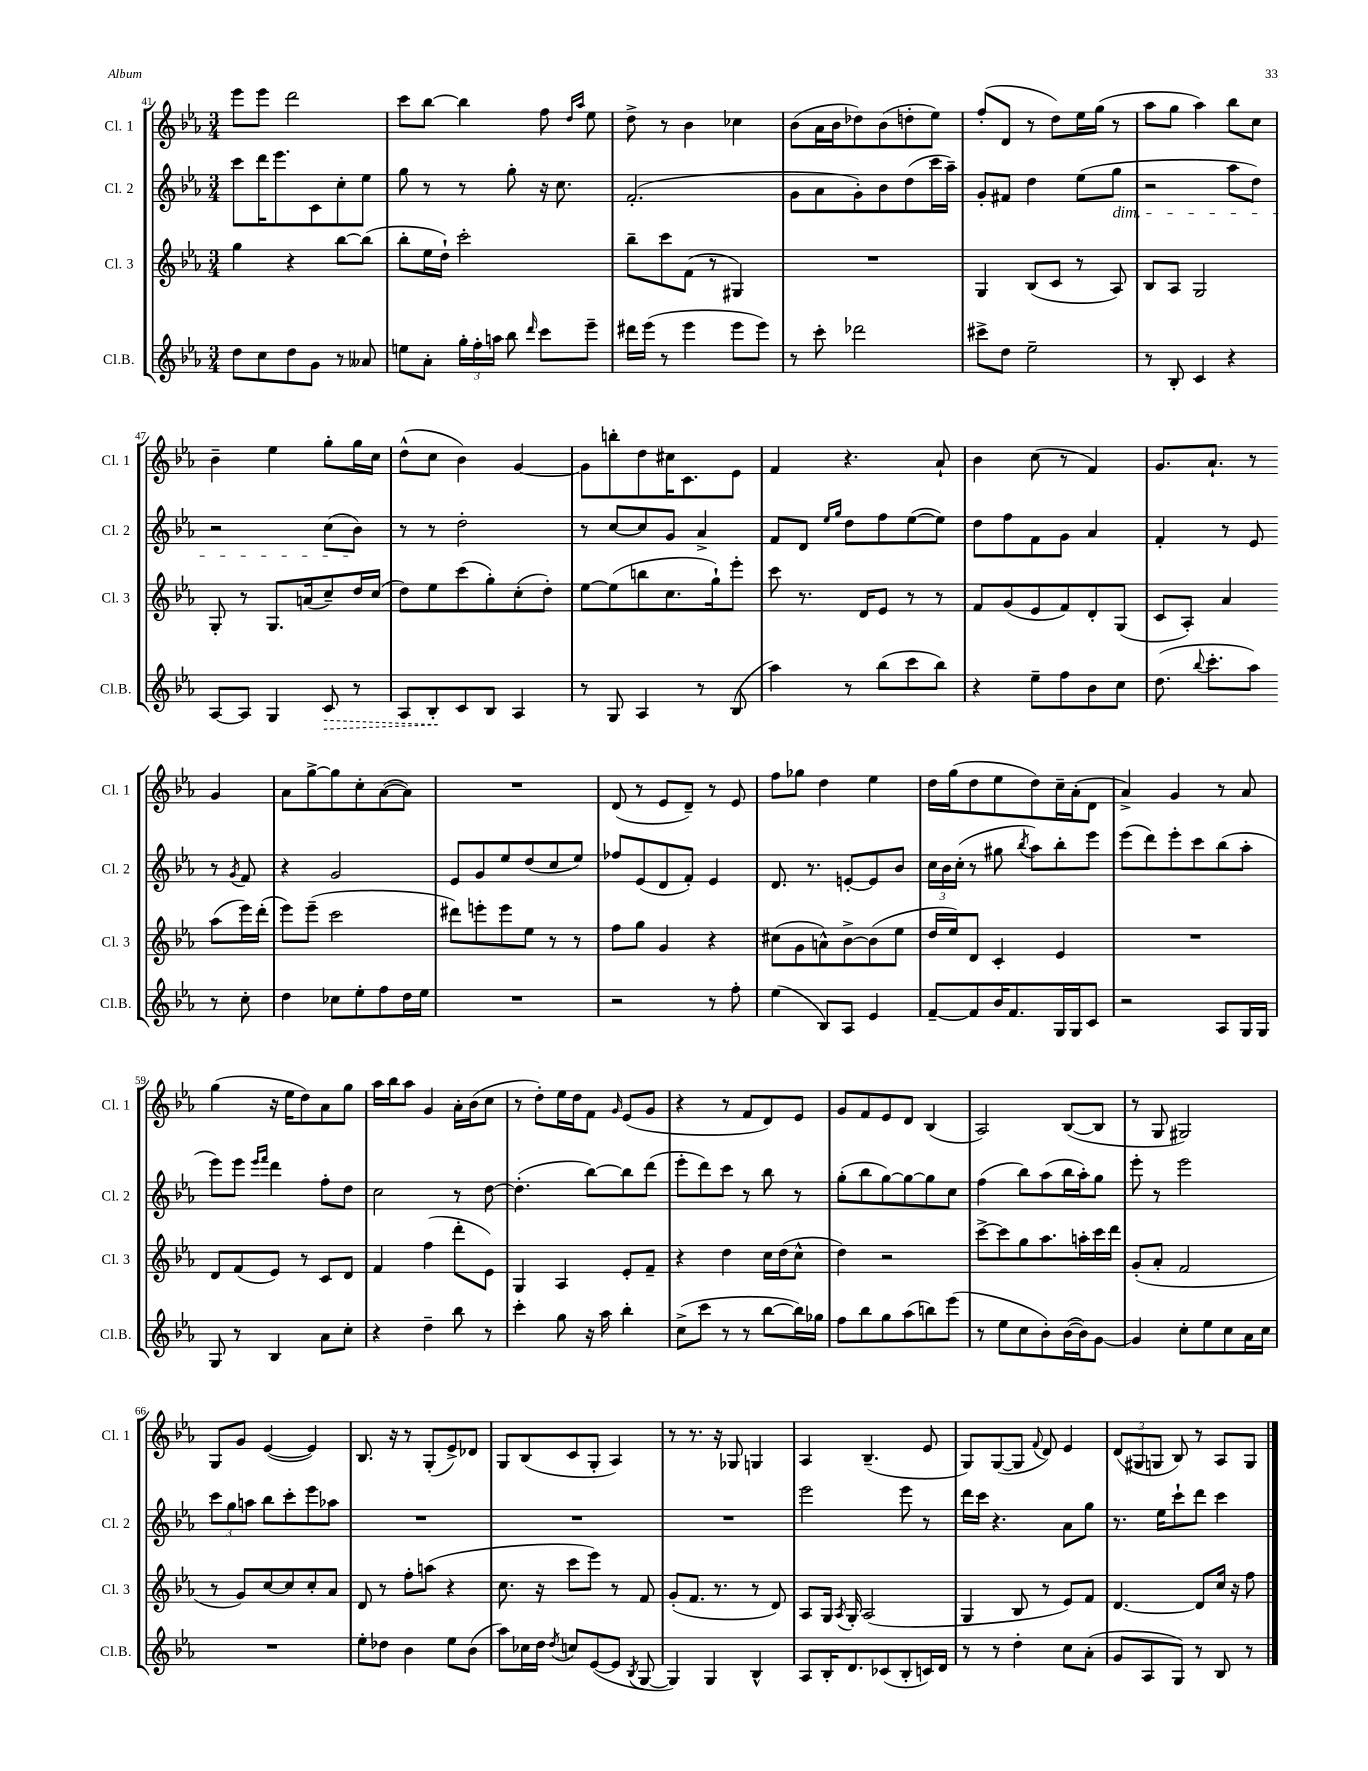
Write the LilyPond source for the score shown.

<<
\new StaffGroup <<
\new Staff = "s0" \with { instrumentName = "Cl. 1" shortInstrumentName = "Cl. 1" } {
    \clef treble \key ees \major \numericTimeSignature \time 3/4
    \autoBeamOff ees'''8[ ees'''8] d'''2 |
    c'''8[ bes''8]~ bes''4 f''8 \grace { d''16[ aes''16] } ees''8 |
    d''8-> r8 bes'4 ces''4 |
    bes'8[( aes'16 bes'16 des''8) bes'8( d''8-. ees''8]) |
    f''8[-.( d'8] r8 d''8[) ees''16 g''16]( r8 |
    aes''8[ g''8] aes''4) bes''8[ c''8] |
    bes'4-- ees''4 g''8[-. g''16 c''16] |
    d''8[-^( c''8] bes'4) g'4~ |
    g'8[ b''8-. d''8 cis''16 c'8. ees'8] |
    f'4 r4. aes'8-! |
    bes'4 c''8( r8 f'4) |
    g'8.[ aes'8.]-! r8 g'4 |
    aes'8[ g''8~-> g''8 c''8-. aes'8~( aes'8]) |
    R2. |
    d'8( r8 ees'8[ d'8]--) r8 ees'8 |
    f''8[ ges''8] d''4 ees''4 |
    d''16[ g''16( d''8 ees''8 d''8) c''16-- aes'16-.( d'8] |
    aes'4->) g'4 r8 aes'8 |
    g''4( r16 ees''16[ d''8) aes'8 g''8] |
    aes''16[ bes''16 aes''8] g'4 aes'16[-. bes'16( c''8] |
    r8 d''8[-.) ees''16 d''16 f'8] \grace { g'16 } ees'8[( g'8] |
    r4 r8 f'8[ d'8) ees'8] |
    g'8[ f'8 ees'8 d'8] bes4( |
    aes2) bes8[~( bes8] |
    r8 g8 gis2) |
    g8[ g'8] ees'4~( ees'4) |
    bes8. r16 r8 g8[-.( ees'8->) des'8] |
    g8[ bes8( c'8 g8]-. aes4) |
    r8 r8. r16 ges8 g4 |
    aes4 bes4.--( ees'8 |
    g8[) g8~( g8] \appoggiatura { f'8 } d'8) ees'4 |
    \tuplet 3/2 { d'8[( gis8 g8] } bes8) r8 aes8[ g8] \bar "|." |
}
\new Staff = "s1" \with { instrumentName = "Cl. 2" shortInstrumentName = "Cl. 2" } {
    \clef treble \key ees \major \numericTimeSignature \time 3/4
    \autoBeamOff c'''8[ d'''16 ees'''8. c'8 c''8-. ees''8] |
    g''8 r8 r8 g''8-. r16 c''8. |
    f'2.-.( |
    g'8[ aes'8 g'8-.) bes'8 d''8( c'''16 aes''16]--) |
    g'8[-. fis'8] d''4 ees''8[( g''8]\dim |
    r2 aes''8[ d''8]) |
    r2 c''8[( bes'8]\!) |
    r8 r8 d''2-. |
    r8 c''8[~ c''8 g'8] aes'4-> |
    f'8[ d'8] \grace { ees''16[ g''16] } d''8[ f''8 ees''8~( ees''8]) |
    d''8[ f''8 f'8 g'8] aes'4 |
    f'4-. r8 ees'8 r8 \acciaccatura { g'8 } f'8 |
    r4 g'2 |
    ees'8[ g'8 ees''8 d''8( c''8 ees''8]) |
    fes''8[ ees'8( d'8 f'8]-.) ees'4 |
    d'8. r8. e'8[~-. e'8 bes'8] |
    \tuplet 3/2 { c''16[ bes'16 c''16]-.( } r8 gis''8 \acciaccatura { bes''8 } aes''8[) bes''8-. ees'''8] |
    ees'''8[( d'''8) ees'''8-. c'''8 bes''8( aes''8]-. |
    ees'''8[) ees'''8] \grace { ees'''16[ f'''16] } d'''4 f''8[-. d''8] |
    c''2 r8 d''8~ |
    d''4.-.( bes''8[~) bes''8 d'''8]( |
    ees'''8[-. d'''8) c'''8] r8 bes''8 r8 |
    g''8[-.( bes''8 g''8~) g''8~ g''8 c''8] |
    f''4( bes''8[) aes''8( bes''16 aes''16-.) g''8] |
    ees'''8-. r8 ees'''2 |
    \tuplet 3/2 { c'''8[ g''8 a''8] } bes''8[ c'''8-. ees'''8 aes''8] |
    R2. |
    R2. |
    R2. |
    ees'''2 ees'''8 r8 |
    d'''16[ c'''16] r4. aes'8[ g''8] |
    r8. ees''16[ c'''8-! d'''8] c'''4 \bar "|." |
}
\new Staff = "s2" \with { instrumentName = "Cl. 3" shortInstrumentName = "Cl. 3" } {
    \clef treble \key ees \major \numericTimeSignature \time 3/4
    \autoBeamOff g''4 r4 bes''8[~ bes''8]( |
    bes''8[-. ees''16 d''16]-!) c'''2-. |
    bes''8[-- c'''8 f'8]( r8 gis4) |
    R2. |
    g4 bes8[( c'8] r8 aes8) |
    bes8[ aes8] g2 |
    g8-. r8 g8.[ a'16( c''8--) d''16 c''16]( |
    d''8[) ees''8 c'''8( g''8-.) c''8-.( d''8]-.) |
    ees''8[~ ees''8( b''8 c''8. g''16-!) ees'''8]-. |
    c'''8 r8. d'16[ ees'8] r8 r8 |
    f'8[ g'8( ees'8 f'8) d'8-. g8]( |
    c'8[ aes8]-.) aes'4 aes''8[( ees'''16) d'''16]-.( |
    ees'''8[) ees'''8]--( c'''2 |
    dis'''8[) e'''8-. e'''8 ees''8] r8 r8 |
    f''8[ g''8] g'4 r4 |
    cis''8[( g'8 a'8-^) bes'8~-> bes'8( ees''8] |
    d''16[ ees''16) d'8] c'4-. ees'4 |
    R2. |
    d'8[ f'8( ees'8]) r8 c'8[ d'8] |
    f'4 f''4( d'''8[-. ees'8]) |
    g4 aes4 ees'8[-. f'8]-- |
    r4 d''4 c''16[ d''16( c''8]-^ |
    d''4) r2 |
    c'''8[~-> c'''8 g''8 aes''8. a''16-. c'''16 d'''16] |
    g'8[-.( aes'8]-. f'2 |
    r8 g'8[) c''8~ c''8 c''8-. aes'8] |
    d'8 r8 f''8[-. a''8]( r4 |
    c''8. r16 c'''8[ ees'''8]) r8 f'8 |
    g'8[-.( f'8.] r8. r8 d'8) |
    aes8[ g16] \acciaccatura { aes8 } g16-. aes2( |
    g4 bes8 r8 ees'8[) f'8] |
    d'4.~ d'8[ c''16] r16 f''8 \bar "|." |
}
\new Staff = "s3" \with { instrumentName = "Cl.B." shortInstrumentName = "Cl.B." } {
    \clef treble \key ees \major \numericTimeSignature \time 3/4
    \autoBeamOff d''8[ c''8 d''8 g'8] r8 aeses'8 |
    e''8[ aes'8]-. \tuplet 3/2 { g''16[-. f''16-. a''16] } bes''8 \grace { d'''16 } c'''8[ ees'''8]-- |
    dis'''16[ ees'''16]( r8 ees'''4 ees'''8[ ees'''8]) |
    r8 c'''8-. des'''2 |
    cis'''8[-> d''8] ees''2-- |
    r8 bes8-. c'4 r4 |
    aes8[~ aes8] g4 \once \override Hairpin.style = #'dashed-line c'8\> r8 |
    aes8[ bes8-.\! c'8 bes8] aes4 |
    r8 g8 aes4 r8 bes8( |
    aes''4) r8 bes''8[( c'''8 bes''8]) |
    r4 ees''8[-- f''8 bes'8 c''8] |
    d''8.( \appoggiatura { bes''8 } c'''8.[-. aes''8]) r8 c''8-. |
    d''4 ces''8[ ees''8-. f''8 d''16 ees''16] |
    R2. |
    r2 r8 f''8-. |
    ees''4( bes8[) aes8] ees'4 |
    f'8[~-- f'8 bes'16 f'8. g16 g16 c'8] |
    r2 aes8[ g16 g16] |
    g8 r8 bes4 aes'8[ c''8]-. |
    r4 d''4-- bes''8 r8 |
    c'''4-. g''8 r16 aes''16 bes''4-. |
    c''8[->( c'''8] r8 r8 bes''8[~ bes''16) ges''16] |
    f''8[ bes''8 g''8 aes''8( b''8) ees'''8]( |
    r8 ees''8[ c''8 bes'8-.) bes'16~( bes'16) g'8]~ |
    g'4 c''8[-. ees''8 c''8 aes'16 c''16] |
    R2. |
    ees''8[-. des''8] bes'4 ees''8[ bes'8]( |
    aes''8[) ces''16 d''16] \acciaccatura { d''8 } c''8[ ees'8~( ees'8] \acciaccatura { bes8 } g8~ |
    g4) g4 bes4-^ |
    aes8[ bes16-. d'8. ces'8( bes8-. c'16) d'16] |
    r8 r8 d''4-. c''8[ aes'8]-.( |
    g'8[ aes8 g8]) r8 bes8 r8 \bar "|." |
}
>>
>>
\layout { \context { \Score currentBarNumber = #41 } }
